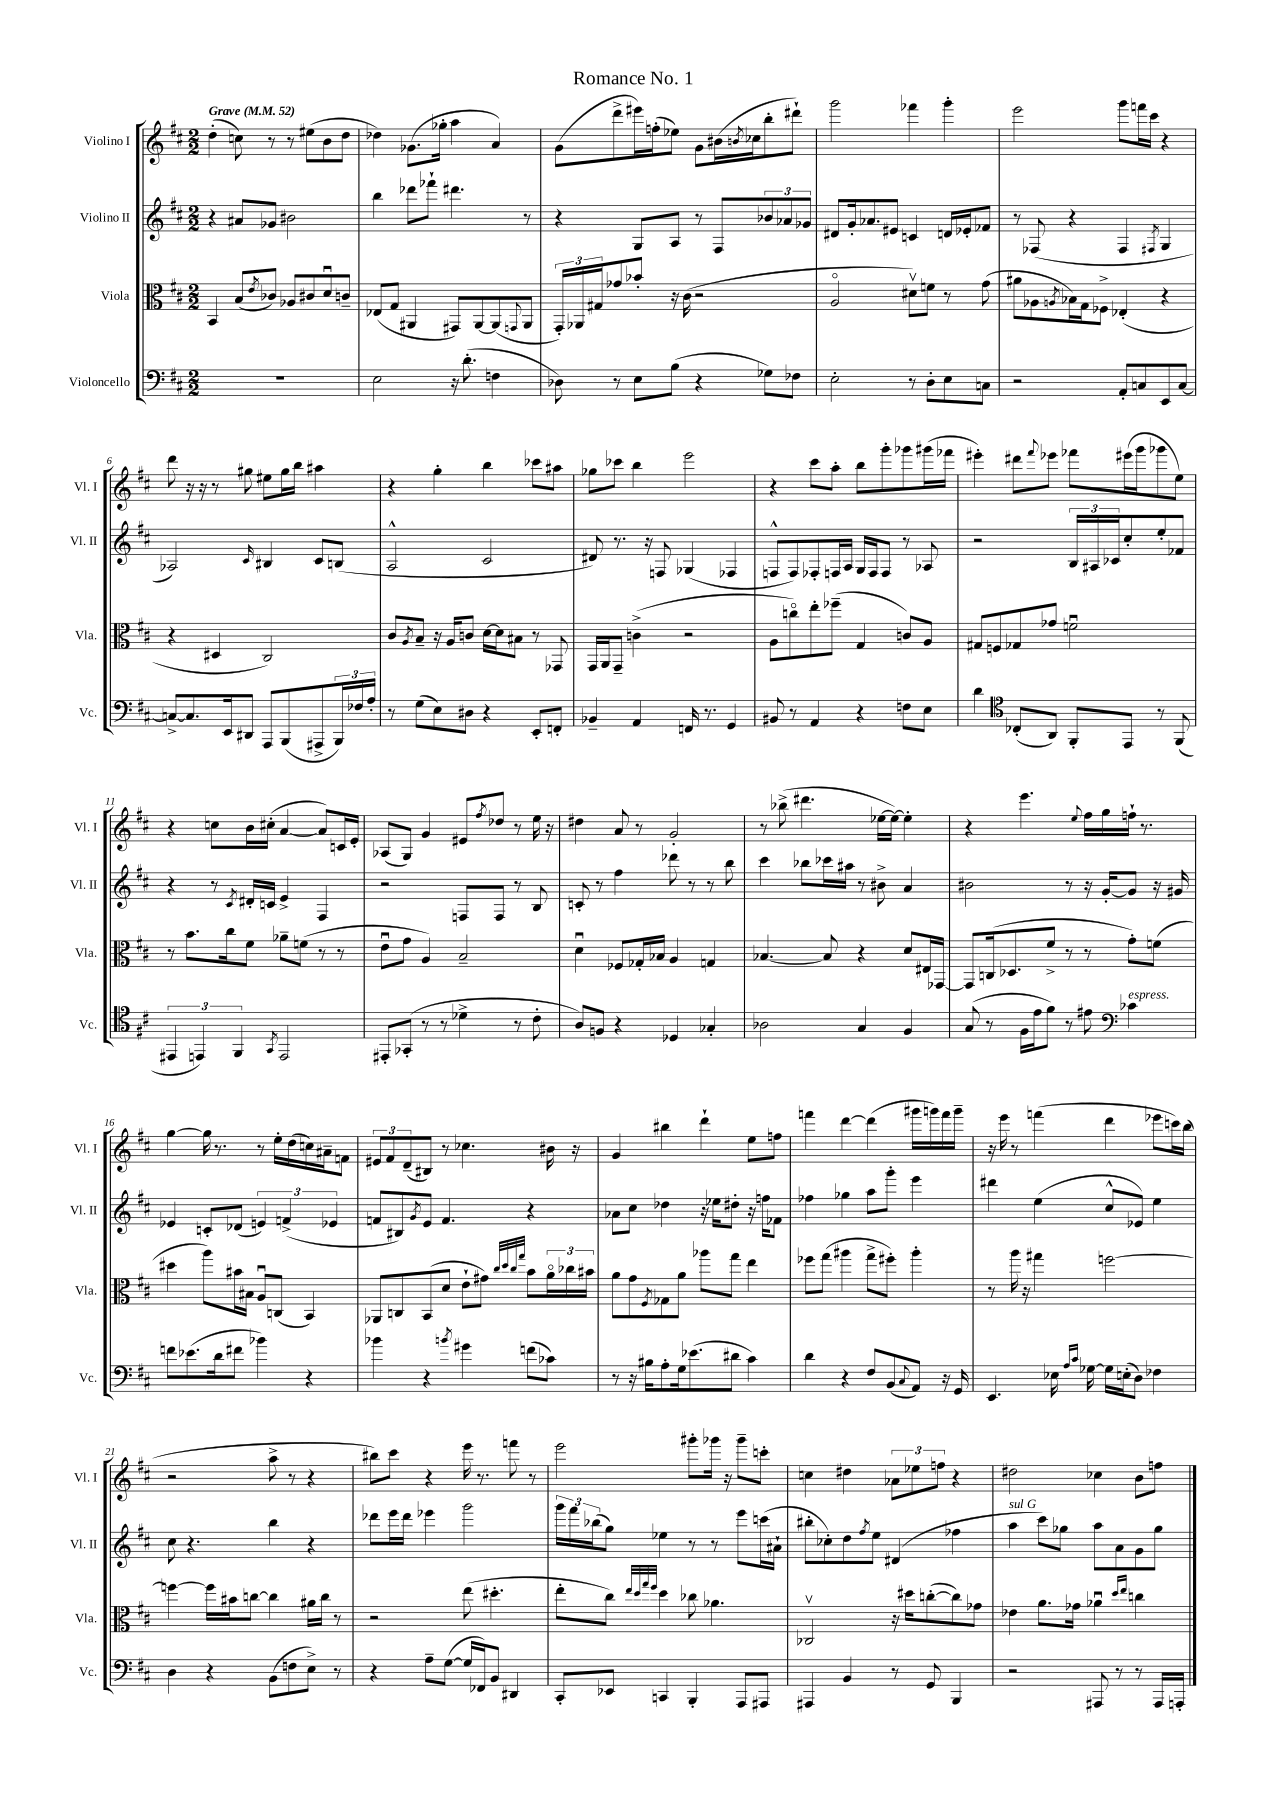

**kern	**kern	**kern	**kern
*part4	*part3	*part2	*part1
*staff4	*staff3	*staff2	*staff1
*I"Violoncello	*I"Viola	*I"Violino II	*I"Violino I
*I'Vc.	*I'Vla.	*I'Vl. II	*I'Vl. I
*clefF4	*clefC3	*clefG2	*clefG2
*k[f#c#]	*k[f#c#]	*k[f#c#]	*k[f#c#]
*M2/2	*M2/2	*M2/2	*M2/2
*MM52	*MM52	*MM52	*MM52
=1	=1	=1	=1
!	!	!	!LO:TX:a:B:t=Grave
1r	4BB/	4r	(4dd'\
.	(8B/L	8a#X/L	8ccn\)
.	8qe/	.	.
.	8c-X/J)	8g-X/J	8r
.	8A-X/L	2b#X\	8r
.	8c#X/	.	(8ee#X\L
.	8du/	.	8b\
.	8cn~/J	.	8dd\J
=2	=2	=2	=2
2E\	(8E-X/L	4bb\	4dd-X\)
.	8G/J	.	.
.	4AA#X/	8ddd-X\L	(8.g-X\L
.	.	8fff-X`\J	.
.	.	.	16gg-X'\Jk
16r	8GG#X/L)	4.ddd#X\	4aa\
(8.d'\	.	.	.
.	[8AA#/	.	.
4Fn\	(8AA#/]	.	4a/)
.	8qqGGn/	.	.
.	8AA#/J	8r	.
=3	=3	=3	=3
8D-X\)	24GG'/LL)	4r	(8g\L
.	24AA-X/	.	.
.	24G#X/J	.	.
8r	8g-X/	.	8ddd^\
8E\L	8b-X'/J	8G/L	16eee#X\L)
.	.	.	(16ffn'\J
(8B\J	16r	8A/J	8ee-X\J)
.	(16c#\	.	.
4r	2r	8r	8g\L
.	.	8F#/L	(16b#X\L
.	.	.	8qbn/
.	.	.	16cc-X\J
8G-X\L)	.	12b-X/	8bb'\
.	.	12a-X/	.
8F-X\J	.	.	8ddd#X`\J)
.	.	12g-X/J	.
=4	=4	=4	=4
2E'\	2A/	8d#X/L	2ggg\
.	.	16g'/k	.
.	.	8.a-X/	.
.	.	8e#X/J	.
8r	8d#Xv\L)	4cn/	4fff-X\
8D'\L	8fn\J	.	.
8E\	8r	16dn/LL	4ggg'\
.	.	16e-X'/J	.
8Cn\J	(8g\	8f-X/J	.
=5	=5	=5	=5
2r	8a#X\L	8r	2eee\
.	8A-X\	(8F-X/	.
.	8qAn/	.	.
.	16B-X\L)	4r	.
.	16G\J	.	.
.	8F-X^\J	.	.
8AA'/L	(4E-X'/	4F-/	8ggg\L
8Cn/	.	.	16fffn\L
.	.	.	16ccc#\JJ
.	.	8qF#X/	.
8EE/	4r	4G/	4r
[8C/J	.	.	.
!!LO:LB:g=z
=6	=6	=6	=6
8Cn^/L_	4r	2A-X/)	8ddd\
8.C/]	.	.	16r
.	.	.	16r
.	4D#X/	.	8r
16EE/k	.	.	.
8DD#X/J	.	.	8gg#X\
.	.	16qqc#/	.
8AAA/L	2C#/)	4B#X/	8ee#X\L
(8BBB/	.	.	16gg#\L
.	.	.	16bb\JJ
8AAA#X^/	.	8c#/L	4aa#X\
24BBB/L)	.	(8Bn/J	.
24F-X/	.	.	.
24A'/JJ	.	.	.
=7	=7	=7	=7
8r	8c#/L	2A^^/	4r
.	8qA/	.	.
(8G\L	8B~/J	.	.
8E\)	16r	.	4gg'\
.	16A/KL	.	.
8D#X\J	8cn/J	.	.
4r	[16d\LL	2c#/	4bb\
.	16d\J]	.	.
.	8B#X\J	.	.
8EE'/L	8r	.	8ccc-X\L
8FFn'/J	8GG-X/	.	8aa#X\J
=8	=8	=8	=8
4BB-X~/	16GG/LL	8d#X/)	8gg-X\L
.	16AA/J	.	.
.	8GG~/J	8.r	8ccc-X\J
4AA/	(4cn^\	.	4bb\
.	.	16r	.
.	.	8Fn/	.
16FFn/	2r	(4G-X/	2eee\
8.r	.	.	.
4GG/	.	4F-X/	.
=9	=9	=9	=9
8BB#X/	8A\L	8Fn^^/L	4r
8r	8ccn\)	8F/)	.
4AA/	8ee'\	8F-X'/	8ccc#\L
.	(8ff-X~\J	16Fn/L	8aa'\J
.	.	16A/JJ	.
4r	4G/	16G/LL	8bb\L
.	.	16F/J	.
.	.	8F/J	8ggg'\
8Fn\L	8cn/L)	8r	8ggg-X\
8E\J	8A/J	8A-X/	(16ggg#X\L
.	.	.	16fff-X\JJ
=10	=10	=10	=10
4d\	8G#X/L	2r	4eee#X'\)
.	8Fn/	.	.
*clefC4	*	*	*
(8C-X'/L	8G-X/	.	8ddd#X\L
.	.	.	8qqfff#/
8AA/J)	8g-X/J	.	8eee-X\J
8FF#'/L	2fnu\	24B/LL	8fff-X\L
.	.	24A#X/	.
.	.	24c-X/J	.
8EE/J	.	8cc#'/	(16eee#X\L
.	.	.	16ggg\J
8r	.	8ee'/	8ggg-X\
(8FF#/	.	8f-X/J	8ee\J)
!!LO:LB:g=z
=11	=11	=11	=11
6EE#X/	8r	4r	4r
.	8.b\L	.	.
6EEn/)	.	.	.
.	.	8r	8ccn\L
.	16cc#\k	.	.
6FF#/	.	.	.
.	.	8qc#/	.
.	8f#\J	16d#X'/LL	16b\L
.	.	16cn/JJ	(16cc#X'\JJ
8qGG/	.	.	.
2EE/	8a-X~\L	4e^/	[4a/
.	(8fn\J	.	.
.	8r	4F#/	8a/L])
.	8r	.	16cn/L
.	.	.	16e'/JJ
=12	=12	=12	=12
8EE#X'/L	8eu\L	2r	(8A-X/L
(8GG-X'/J	8g\J	.	8G/J)
8r	4A/)	.	4g/
8r	.	.	.
4d-X^\	2B~/	8Fn/L	8e#X/L
.	.	.	8qff#/
.	.	8F/J	8dd-X/J
8r	.	8r	8r
8c#'\	.	8B/	16ee\
.	.	.	16r
=13	=13	=13	=13
8A/L)	4du\	8cn'/	4dd#X\
8Fn/J	.	8r	.
4r	8F-X/L	4ff#\	8a/
.	16G-X'/L	.	8r
.	16B-X/JJ	.	.
4D-X/	4A/	8ddd-X\	2g'/
.	.	8r	.
4G-X'/	4Gn/	8r	.
.	.	8bb\	.
=14	=14	=14	=14
2A-X\	[4.B-X/	4ccc#\	8r
.	.	.	(8bb-X^\
.	.	8bb-X\L	4.ddd#X\
.	8B-/]	16ccc-X\L	.
.	.	16aa#X\JJ	.
4G/	4r	8r	.
.	.	8b#X^\	[16ee-X\LL
.	.	.	16ee-\JJ_)
4F#/	8d/L	4a/	4ee-'\]
.	16E#X/L	.	.
.	[16GG-X/JJ	.	.
=15	=15	=15	=15
(8G/	8GG-/L]	2b#X\	4r
8r	(16Cn/k	.	.
.	8.D-X/	.	.
16F#\LL	.	.	4.eee\
16e\J	.	.	.
8f#\J)	8f#^/J	.	.
8r	8r	8r	.
.	.	.	8qqee/
8e#X\	8r	16r	16ff#\LL
.	.	[16g'/KL	16gg\
*clefF4	*	*	*
!LO:TX:a:i:t=espress.	!	!	!
4c-X\	8g'\L)	8g/J]	16ffn`\JJ
.	.	.	8.r
.	(8fn\J	16r	.
.	.	16g#X/	.
!!LO:LB:g=z
=16	=16	=16	=16
8fn\L	4dd#X\	4e-X/	[4gg\
(8.e-X\	.	.	.
.	8aa\L)	8cn'/L	16gg\]
16d\k	.	.	8.r
8f#X\J	16b#X\L	(8d-X/J	.
.	16B#X\JJ	.	.
4b-X\)	8Au/L	6en/)	8r
.	(8Cn/J	.	16ee'\LL
.	.	(6fn^/	.
.	.	.	(16dd\
4r	4BB/)	.	16ccn\)
.	.	.	16a#X~\J
.	.	6e-X/	.
.	.	.	8fn\J
=17	=17	=17	=17
4b-X\	8AA-X/L	8fn/L	12e#X/L
.	.	.	12f#/
.	8Cn/	8B#X/)	.
.	.	.	(12d~/
.	.	8qg/	.
4r	(8BB/	8e/J	8B#X/J)
.	8d/J	4.f/	8r
8qbn/	.	.	.
4g#X\	8e`\L	.	4.cc-X\
.	8g#X\J)	.	.
.	32qqcc#/LLL	.	.
.	32qqdd/	.	.
.	32qqcc#/	.	.
.	32qqgg/JJJ	.	.
(8fn\L	8b\L	4r	.
8c-X\J)	24a\L	.	16b#X\
.	24cc-X\	.	.
.	.	.	16r
.	24b#X\JJ	.	.
=18	=18	=18	=18
8r	8a\L	8a-X\L	4g/
16r	8g\	8cc#\J	.
16B#X\KL	.	.	.
.	8qF#/	.	.
8A'\	8G-X\	4dd-X\	4bb#X\
16G\k	8a\J	.	.
(8.e-X\	.	.	.
.	8aa-X\L	16r	4ddd`\
.	.	16ee-X\KL	.
8d#X\J	8gg\J	8dd#X'\J	.
4c#\)	4ee\	16r	8ee\L
.	.	16ffn\KL	.
.	.	8f-X\J	8ffn\J
=19	=19	=19	=19
4d\	8ff-X\L	4ff-X\	4fffn\
.	(8gg\J	.	.
4r	4aa#X\	4gg-X\	[4ddd\
8F#/L	8gg^\L	8aa\L	(4ddd\]
(8BB/	8ff#X'\J)	8ggg'\J	.
8qqC#/	.	.	.
8AA/J)	4aa#'\	4eee\	16ggg#X\LL
.	.	.	16gggn\)
16r	.	.	16fff\
16GG/	.	.	16ggg~\JJ
=20	=20	=20	=20
4.EE/	8r	4ddd#X\	16r
.	.	.	16eee\
.	16aa\	.	8r
.	16r	.	.
.	4gg#X\	(4ee\	(4fffn\
16E-X\	.	.	.
16qqA/LL	.	.	.
16qqc#/JJ	.	.	.
[16G-X\	.	.	.
16G-\LL]	[2ffn\	8cc#^^/L	4ddd\
(16En'\J	.	.	.
8D\J)	.	8e-X/J)	.
4F-X\	.	4ee\	8eee-X\L
.	.	.	16cccn\L)
.	.	.	(16bb\JJ
!!LO:LB:g=z
=21	=21	=21	=21
4D\	4ffn\_	8cc#\	2r
.	.	4.r	.
4r	16ff\LL]	.	.
.	16b#X\J	.	.
.	[8ccn\J	.	.
(8BB\L	4cc\]	4bb\	8aa^\
8Fn\	.	.	8r
8E^\J)	16a#X\LL	4r	4r
.	16cc\JJ	.	.
8r	8r	.	.
=22	=22	=22	=22
4r	2r	8ddd-X\L	8bb#X\L)
.	.	16eee\L	8ccc#\J
.	.	16ddd-\JJ	.
8A~\L	.	4eee-X\	4r
([8G\J	.	.	.
16G/LL]	(8ee\	2ggg\	16eee\
16FF-X/J)	.	.	8.r
8BB/J	4.dd#X'\	.	.
4DD#X/	.	.	8fffn\
.	.	.	8r
=23	=23	=23	=23
8CC#'/L	8ee'\L	24ggg\LL	2eee\
.	.	24fff#\	.
.	.	(24bb-X\J	.
8EE-X/J	8cc#\J)	8gg\J)	.
.	32qqee/LLL	.	.
.	32qqdd/	.	.
.	32qqgg/	.	.
.	32qqff#/JJJ	.	.
4CCn/	4dd\	4ee-X\	.
4BBB'/	8cc-X\	8r	8ggg#X'\L
.	4.a-X\	8r	16ggg-X\Jk
.	.	.	16r
8AAA/L	.	8eee\L	8ggg-~\L
8AAA#X/J	.	(16cccn\L	8cccn'\J
.	.	16a#X`\JJ	.
=24	=24	=24	=24
4AAA#X/	2C-Xv/	8bb#X'\L	4ccn\
.	.	8cc-X'\)	.
4BB/	.	8dd\	4dd#X\
.	.	8qff#/	.
.	.	8ee\J	.
8r	16r	(4d#X/	12a-X\L
.	16dd#X\KL	.	.
.	.	.	12ee-X\
8GG/	([8ccn'\	.	.
.	.	.	12ffn\J
4BBB/	8cc\])	4ff-X\	4r
.	8g-X\J	.	.
=25	=25	=25	=25
!	!	!LO:TX:a:i:t=sul G	!
2r	4e-X\	4aa\	2dd#X\
.	8.a\L	8ccc#\L)	.
.	.	8gg-X\J	.
.	16g-X\Jk	.	.
8AAA#X/	4a-Xu\	8aa\L	4cc-X\
8r	.	8a\	.
.	16qqdd/LL	.	.
.	16qqee/JJ	.	.
8r	4ccn\	8g\	8b\L
16AAA#/LL	.	8gg-\J	8ffn\J
16AAAn'/JJ	.	.	.
==	==	==	==
*-	*-	*-	*-
